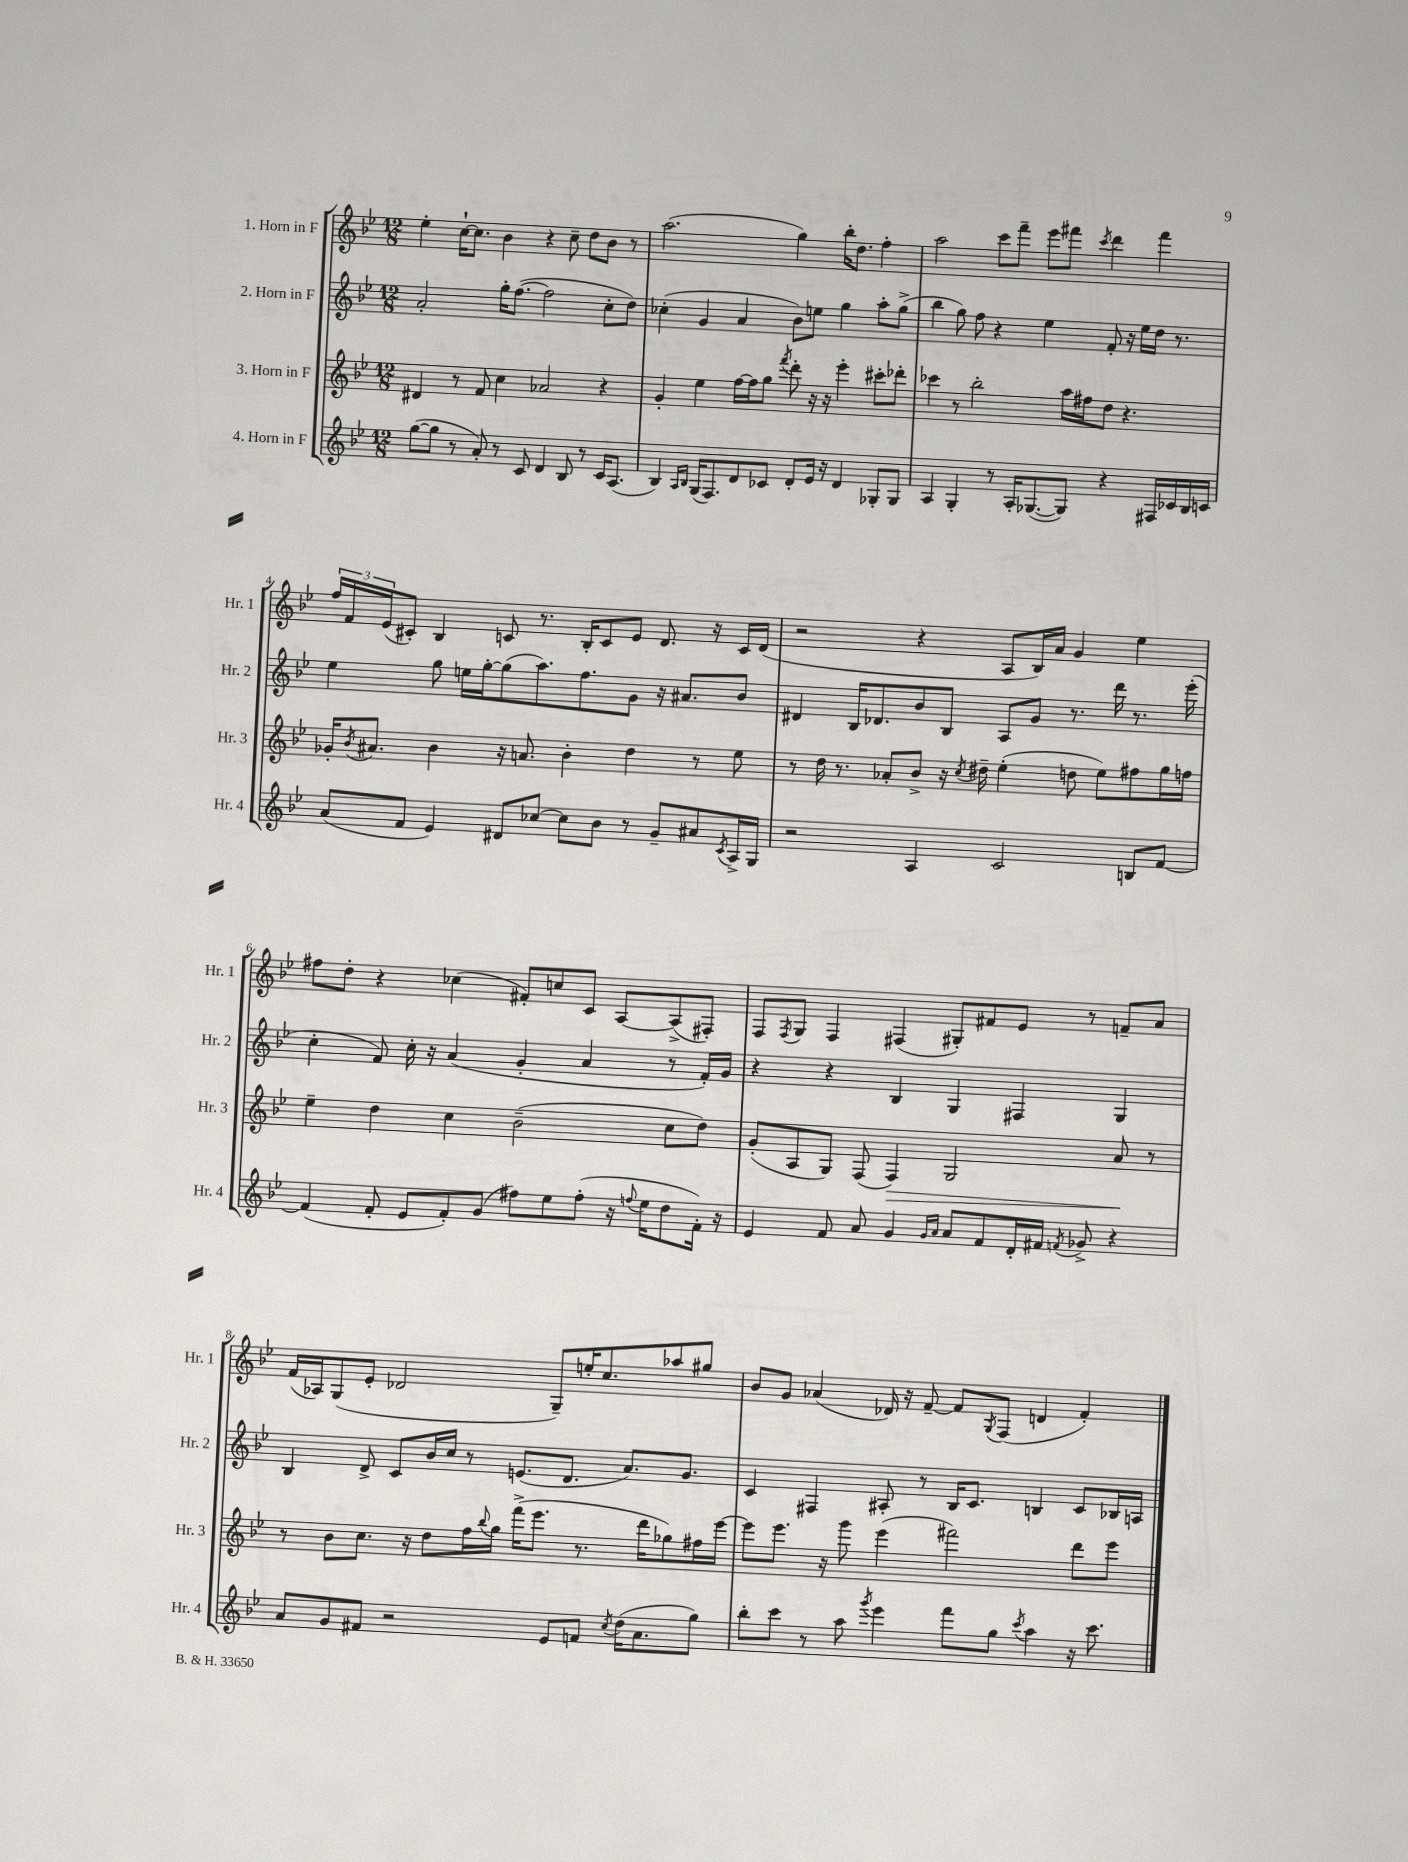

**kern	**kern	**dynam	**kern	**kern
*part4	*part3	*part3	*part2	*part1
*staff4	*staff3	*staff3	*staff2	*staff1
*I"4. Horn in F	*I"3. Horn in F	*	*I"2. Horn in F	*I"1. Horn in F
*I'Hr. 4	*I'Hr. 3	*	*I'Hr. 2	*I'Hr. 1
*clefG2	*clefG2	*	*clefG2	*clefG2
*k[b-e-]	*k[b-e-]	*	*k[b-e-]	*k[b-e-]
*M12/8	*M12/8	*	*M12/8	*M12/8
=1	=1	=1	=1	=1
([8gg\L	4d#X/	.	2a'/	4ee-'\
8gg\J]	.	.	.	.
8r	8r	.	.	[16cc`\KL
.	.	.	.	8.cc\J]
8a'/)	8f/	.	.	.
8r	4cc\	.	16gg'\KL	4b-\
.	.	.	([8.ff\J	.
8c/	.	.	.	.
4d/	2a-X/	.	2ff\]	4r
8B-/	.	.	.	8cc~\
8r	.	.	.	8dd\L
16c/KL	4r	.	8cc'\L	8b-\J
(8.A/J	.	.	.	.
.	.	.	8dd\J)	8r
=2	=2	=2	=2	=2
4B-/)	4g'/	.	(4cc-X'\	(2.aa\
16qqA/LL	.	.	.	.
16qqB-/JJ	.	.	.	.
(16G/KL	4ee-\	.	4g/	.
8.F/)	.	.	.	.
8d/	[16ff\LL	.	4a/	.
.	16ff\J]	.	.	.
8c-X/J	8gg\J	.	.	.
.	8qfff/	.	.	.
8d'/L	8ddd'\	.	8b-\L)	4gg\)
16e-/Jk	16r	.	8een\J	.
16r	16r	.	.	.
4d/	4eee-'\	.	4gg\	16bb-'\KL
.	.	.	.	8.dd\J
8G-X'/L	8ccc#X'\L	.	8aa'\L	4ff'\
8G-/J	8ddd-X'\J	.	(8gg^\J	.
=3	=3	=3	=3	=3
4A/	4ccc-X\	.	4bb-\	2aa\
4G'/	8r	.	8gg\)	.
.	2bb-'\	.	8ff\	.
8r	.	.	4r	8ccc\L
16A'/KL	.	.	.	8fff~\J
([8.G-X/	.	.	.	.
.	.	.	4ee-\	8eee-\L
8G-/J])	16aa\LL	.	.	8fff#X\J
.	16ff#X\J	.	.	.
.	.	.	.	8qccc/
4r	8dd\J	.	8f'/	4ddd\
.	4.r	.	16r	.
.	.	.	16ee-\LL	.
16F#X/LL	.	.	16dd\JJ	4fff#\
16c-X/	.	.	8.r	.
16B-/	.	.	.	.
16cn/JJ	.	.	.	.
!!LO:LB:g=z
=4	=4	=4	=4	=4
(8a/L	16g-X'/KL	.	4ee-\	24ff/LL
.	.	.	.	24f/
.	8qb-/	.	.	.
.	8.a#X/J	.	.	.
.	.	.	.	(24e-/J
8f/J	.	.	.	8c#X'/J)
4e-/)	4b-\	.	8gg\	4B-/
.	.	.	16een\LL	.
.	.	.	[16gg'\J	.
8d#X/L	16r	.	(8gg\]	8cn/
.	8.an/	.	.	.
[8cc-X/J	.	.	8.aa\)	8.r
8cc-\L]	4b-'\	.	.	.
.	.	.	8.ff\	16B-'/KL
8b-\J	.	.	.	8c/
8r	4dd\	.	8g\J	8e-/J
8g~/L	.	.	16r	8.d/
.	.	.	8.a#X/L	.
8a#X/	8r	.	.	.
.	.	.	.	16r
8qc/	.	.	.	.
16A^/L	8ee-\	.	8b-/J	16c/LL
16G/JJ	.	.	.	(16d/JJ
=5	=5	=5	=5	=5
2r	8r	.	4d#X/	2r
.	16dd\	.	.	.
.	8.r	.	.	.
.	.	.	16B-/KL	.
.	.	.	8.d-X/	.
.	8a-X'/L	.	.	.
4A/	8b-^/J	.	8b-/	4r
.	16r	.	8B-/J	.
.	8qcc/	.	.	.
.	16dd#X~\	.	.	.
2c/	(4ee-'\	.	8A/L	8A/L
.	.	.	8g/J	16B-/L)
.	.	.	.	16a/JJ
.	8ddn\	.	8.r	4g/
.	8ee-\L)	.	.	.
.	.	.	16ddd\	.
8Bn/L	8ff#X\	.	8.r	4ee-\
[8f/J	16gg\L	.	.	.
.	16ffn\JJ	.	(16eee-'\	.
!!LO:LB:g=z
=6	=6	=6	=6	=6
(4f/]	4ee-~\	.	4cc'\	8ff#X\L
.	.	.	.	8dd'\J
8f'/	4dd\	.	8f/)	4r
8e-/L	.	.	16cc'\	.
.	.	.	16r	.
8f'/)	4cc\	.	(4a/	(4cc-X\
(8g/J	.	.	.	.
8ff#X\L)	(2b-~\	.	4g'/	8f#X'/L)
8ee-\	.	.	.	8ccn/
(8ff#'\J	.	.	4a/	8c/J
16r	.	.	.	[8A/L
8qqffn/	.	.	.	.
16ee-\KL	.	.	.	.
8dd\	8cc\L	.	8r	(8A^/]
16f'\Jk)	8dd\J)	.	16f'/LL)	8F#X'/J)
16r	.	.	16g/JJ	.
=7	=7	=7	=7	=7
4e-/	(8g'/L	.	4r	8F/L
.	.	.	.	8qF/
.	8A/	.	.	8G/J
8f/	8G/J)	.	4r	4F/
8a/	(8F/	.	.	.
!	!	!LO:HP:b	!	!
4g/	4F/)	>	4B-/	(4F#X/
16qqg/LL	.	.	.	.
16qqa/JJ	.	.	.	.
8a/L	2G/	.	4G/	8G#X'/L)
8f/	.	.	.	8f#X/
16d'/L	.	.	4F#X/	8e-/J
16f#X/JJ	.	.	.	.
8qfn/	.	.	.	.
8g-X^/	.	.	.	8r
4r	8a/	.	4G/	8fn~/L
.	8r	]	.	8a/J
!!LO:LB:g=z
=8	=8	=8	=8	=8
8a/L	8r	.	4B-/	(16f/LL
.	.	.	.	16A-X/J)
8g/	8b-\L	.	.	(8G/
8f#X/J	8.cc\J	.	8d^/	8e-'/J
2r	.	.	8c/L	2d-X/
.	16r	.	.	.
.	8dd\L	.	16b-/L	.
.	.	.	16cc/JJ	.
.	16ff\L	.	8r	.
.	8qqbb-/	.	.	.
.	16gg\JJ	.	.	.
.	(16fff^\KL	.	(8.en/L	.
.	8.eee-\J	.	.	.
8e-/L	.	.	.	8G~/L)
.	.	.	8.d/J	.
8fn/J	8.r	.	.	16een'/K
.	.	.	.	8.cc/
8qcc/	.	.	.	.
(16dd\KL	.	.	8.a/L)	.
8.a\	16ddd\KL	.	.	.
.	8gg-X\)	.	.	8aa-X/
.	.	.	8.g/J	.
8gg\J)	16ff#X\L	.	.	8gg#X/J
.	[16eee-\JJ	.	.	.
=9	=9	=9	=9	=9
8bb-'\L	8eee-\L]	.	4c/	8b-/L
8ccc\J	8.eee-\J	.	.	8g/J
8r	.	.	4F#X/	(4a-X/
.	16r	.	.	.
8aa\	8ggg\	.	.	.
8qggg/	.	.	.	.
4eee-\	(4eee-\	.	8A#X'/	16d-X/)
.	.	.	.	16r
.	.	.	8r	[8f~/
8fff\L	2fff#X\)	.	16B-/KL	8f/L]
.	.	.	8.c/J	.
.	.	.	.	8qG/
8gg\J	.	.	.	(8F/J
8qccc/	.	.	.	.
4aa\	.	.	4Bn/	4dn/
16r	8ddd\L	.	8c/L	4f'/)
8.ccc\	.	.	.	.
.	8eee-\J	.	16B-X/L	.
.	.	.	16An/JJ	.
==	==	==	==	==
*-	*-	*-	*-	*-
